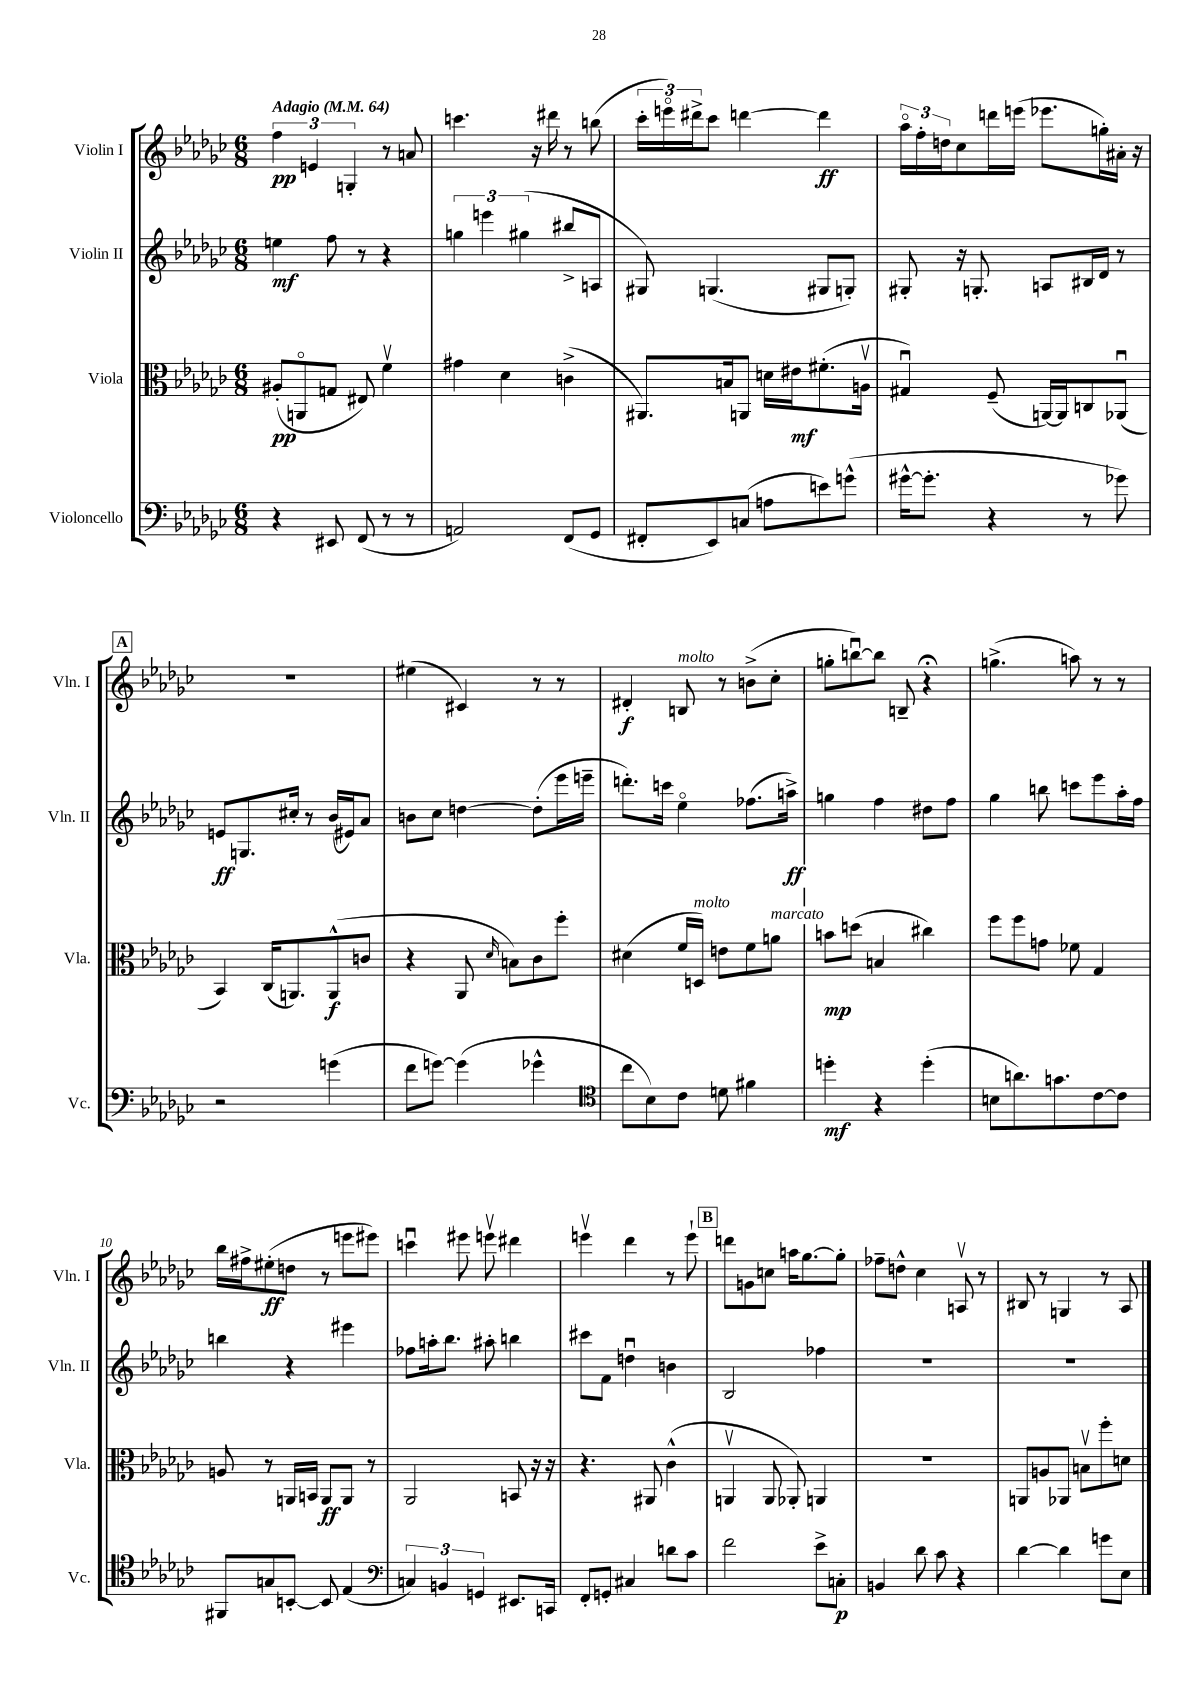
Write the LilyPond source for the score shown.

<<
\new StaffGroup <<
\new Staff = "s0" \with { instrumentName = "Violin I" shortInstrumentName = "Vln. I" } {
    \clef treble \key ges \major \numericTimeSignature \time 6/8 \tempo "Adagio" 4 = 64
    \tuplet 3/2 { f''4\pp e'4 g4-. } r8 a'8 |
    c'''4. r16 dis'''16 r8 b''8( |
    \tuplet 3/2 { ces'''16-. e'''16\flageolet) dis'''16-> } ces'''8 d'''4~ d'''4\ff |
    \tuplet 3/2 { aes''16\flageolet f''16-. d''16 } ces''8 d'''16 e'''16( ees'''8. g''16-.) ais'16-. r16 |
    \mark \markup { \box "A" } R2. |
    eis''4( cis'4) r8 r8 |
    dis'4-.\f b8^\markup { \italic "molto" } r8 b'8->( ces''8-. |
    g''8-. b''8~\downbow) b''8 b8-- r4\fermata |
    g''4.->( a''8) r8 r8 |
    bes''16 fis''16-> eis''8-.\ff( d''8 r8 e'''8 eis'''8) |
    c'''4\downbow eis'''8 e'''8\upbow dis'''4 |
    e'''4\upbow des'''4 r8 e'''8-! |
    \mark \markup { \box "B" } d'''8 g'8 c''8 a''16 ges''8.~ ges''8-. |
    fes''8-- d''8-^ ces''4 a8\upbow r8 |
    bis8 r8 g4 r8 aes8 \bar "|." |
}
\new Staff = "s1" \with { instrumentName = "Violin II" shortInstrumentName = "Vln. II" } {
    \clef treble \key ges \major \numericTimeSignature \time 6/8
    e''4\mf f''8 r8 r4 |
    \tuplet 3/2 { g''4 e'''4 gis''4( } bis''8-> a8 |
    gis8) g4.( gis8 g8-.) |
    gis8-. r16 g8.-. a8 bis16 des'16 r8 |
    \mark \markup { \box "A" } e'8\ff g8. cis''16-. r8 bes'16( eis'16) aes'8 |
    b'8 ces''8 d''4~ d''8-.( ees'''16 e'''16-- |
    d'''8.-.) c'''16 ees''4\flageolet fes''8.( a''16->\ff) |
    g''4 f''4 dis''8 f''8 |
    ges''4 b''8 c'''8 ees'''8 aes''16-. f''16 |
    b''4 r4 eis'''4 |
    fes''8 a''16-. bes''8. ais''8-. b''4 |
    cis'''8 f'8 d''4\downbow b'4 |
    \mark \markup { \box "B" } bes2 fes''4 |
    R2. |
    R2. \bar "|." |
}
\new Staff = "s2" \with { instrumentName = "Viola" shortInstrumentName = "Vla." } {
    \clef alto \key ges \major \numericTimeSignature \time 6/8
    ais8-.\pp( a,8\flageolet g8 eis8) f'4\upbow |
    gis'4 des'4 c'4->( |
    ais,8.) b16 a,8 d'16 eis'16\mf fis'8.-.( a16\upbow |
    gis4\downbow) f8--( a,16~) a,16 c8 aes,8\downbow( |
    \mark \markup { \box "A" } bes,4) ces16( a,8.) a,8-^\f( c'8 |
    r4 aes,8 \grace { des'16 } b8) ces'8 f''8-. |
    dis'4( f'16 d16^\markup { \italic "molto" }) e'8 f'8 a'8^\markup { \italic "marcato" } |
    b'8\mp d''8( b4 cis''4) |
    f''8 f''8 g'8 fes'8 ges4 |
    a8 r8 a,16 b,16 a,8\ff a,8 r8 |
    aes,2 b,8 r16 r16 |
    r4. ais,8 ces'4-^( |
    \mark \markup { \box "B" } a,4\upbow a,8 aes,8-.) a,4 |
    R2. |
    a,8 a8 aes,8 b8\upbow f''8-. d'8 \bar "|." |
}
\new Staff = "s3" \with { instrumentName = "Violoncello" shortInstrumentName = "Vc." } {
    \clef bass \key ges \major \numericTimeSignature \time 6/8
    r4 eis,8 f,8( r8 r8 |
    a,2) f,8( ges,8 |
    fis,8-. ees,8) c8( a8 e'8) g'8-^( |
    gis'16~-^ gis'8.-. r4 r8 ges'8) |
    \mark \markup { \box "A" } r2 g'4( |
    f'8 g'8~) g'4( ges'4-^ |
    \clef tenor ces''8 bes8) ces'8 d'8 fis'4 |
    d''4-.\mf r4 d''4-.( |
    b8 a'8.) g'8. ces'8~ ces'8 |
    fis,8 g8 b,8~-. b,8 ees4( |
    \clef bass \tuplet 3/2 { c4) b,4 g,4 } eis,8. c,16 |
    f,8-. g,8-. cis4 d'8 ces'8 |
    \mark \markup { \box "B" } f'2 ees'8-> c8-.\p |
    b,4 des'8 ces'8 r4 |
    des'4~ des'4 g'8 ees8 \bar "|." |
}
>>
>>
